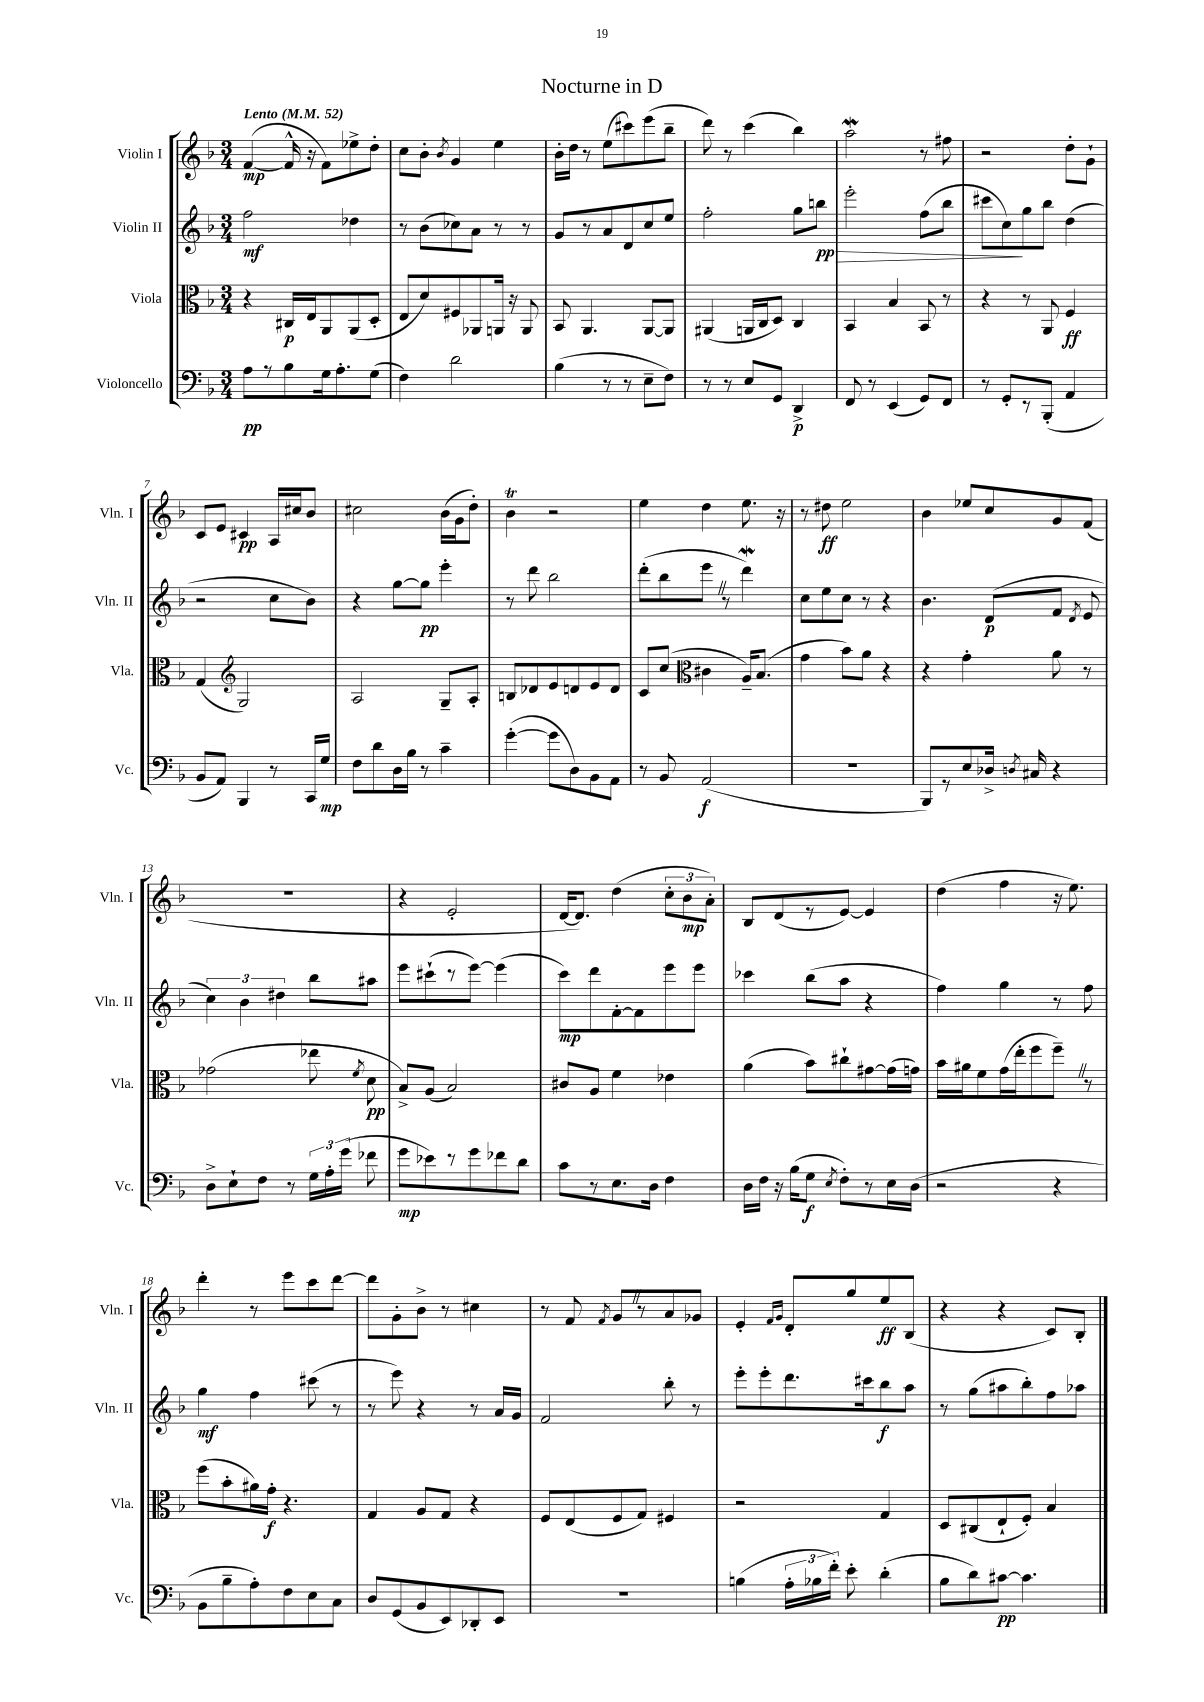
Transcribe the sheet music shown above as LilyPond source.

\header { title = "Nocturne in D" }
<<
\new StaffGroup <<
\new Staff = "s0" \with { instrumentName = "Violin I" shortInstrumentName = "Vln. I" } {
    \clef treble \key f \major \numericTimeSignature \time 3/4 \tempo "Lento" 4 = 52
    \autoBeamOff f'4~\mp( f'16-^ r16 f'8[) ees''8-> d''8]-. |
    c''8[ bes'8]-. \acciaccatura { bes'8 } g'4 e''4 |
    bes'16[-. d''16] r8 e''8[( cis'''8) e'''8( bes''8]-- |
    d'''8) r8 c'''4( bes''4) |
    a''2\mordent r8 fis''8 |
    r2 d''8[-. g'8]-! |
    c'8[ e'8] cis'4\pp a16[ cis''16 bes'8] |
    cis''2 bes'16[( g'16 d''8]-.) |
    bes'4\trill r2 |
    e''4 d''4 e''8. r16 |
    r8 dis''8\ff e''2 |
    bes'4 ees''8[ c''8 g'8 f'8]( |
    R2. |
    r4 e'2-. |
    d'16[~ d'8.]) d''4( \tuplet 3/2 { c''8[-. bes'8\mp a'8]-.) } |
    bes8[ d'8( r8 e'8]~) e'4 |
    d''4( f''4 r16 e''8.) |
    d'''4-. r8 e'''8[ c'''8 d'''8]~ |
    d'''8[ g'8-. bes'8]-> r8 cis''4 |
    r8 f'8 \acciaccatura { f'8 } g'8[ \once \override BreathingSign.text = \markup { \musicglyph "scripts.caesura.straight" } \breathe r8 a'8 ges'8] |
    e'4-. \grace { f'16[ g'16] } d'8[-. g''8 e''8\ff bes8]( |
    r4 r4 c'8[) bes8]-. \bar "|." |
}
\new Staff = "s1" \with { instrumentName = "Violin II" shortInstrumentName = "Vln. II" } {
    \clef treble \key f \major \numericTimeSignature \time 3/4
    \autoBeamOff f''2\mf des''4 |
    r8 bes'8[( ces''8) a'8] r8 r8 |
    g'8[ r8 a'8 d'8 c''8 e''8] |
    f''2-. g''8[ b''8]\pp\> |
    e'''2-. f''8[( bes''8] |
    cis'''8[ c''8\!) g''8 bes''8] d''4( |
    r2 c''8[ bes'8]) |
    r4 g''8[~ g''8]\pp e'''4-. |
    r8 d'''8 bes''2 |
    d'''8[-.( bes''8 e'''8] \once \override BreathingSign.text = \markup { \musicglyph "scripts.caesura.straight" } \breathe r8 d'''4\mordent) |
    c''8[ e''8 c''8] r8 r4 |
    bes'4. d'8[\p( f'8] \acciaccatura { d'8 } e'8 |
    \tuplet 3/2 { c''4) bes'4 dis''4 } bes''8[ ais''8] |
    e'''8[ cis'''8-!( r8 e'''8]~) e'''4( |
    c'''8[\mp) d'''8 f'8~-. f'8 e'''8 e'''8] |
    ces'''4 bes''8[( a''8] r4 |
    f''4) g''4 r8 f''8 |
    g''4\mf f''4 cis'''8( r8 |
    r8 e'''8) r4 r8 a'16[ g'16] |
    f'2 bes''8-. r8 |
    e'''8[-. e'''8-. d'''8. cis'''16 bes''8\f a''8] |
    r8 g''8[( ais''8 bes''8-.) f''8 aes''8] \bar "|." |
}
\new Staff = "s2" \with { instrumentName = "Viola" shortInstrumentName = "Vla." } {
    \clef alto \key f \major \numericTimeSignature \time 3/4
    \autoBeamOff r4 cis16[\p e16 a,8 a,8( d8]-. |
    e8[ d'8) fis8 aes,8 a,16] r16 a,8 |
    bes,8 a,4. a,8[~ a,8] |
    ais,4( a,16[ c16 d8]) c4 |
    bes,4 bes4 bes,8 r8 |
    r4 r8 a,8 f4\ff |
    g4( \clef treble g2) |
    a2 g8[-- a8]-. |
    b8[ des'8 e'8 d'8 e'8 d'8] |
    c'8[ c''8]( \clef alto cis'4 a16[--) bes8.]( |
    g'4 bes'8[) a'8] r4 |
    r4 g'4-. a'8 r8 |
    ges'2( ees''8 \acciaccatura { f'8 } d'8\pp |
    bes8[->) a8]( bes2) |
    cis'8[ a8] f'4 ees'4 |
    a'4( bes'8[) cis''8-! gis'8~ gis'16( g'16]) |
    bes'16[ ais'16 f'8 g'16( e''16-. f''8 f''8]--) \once \override BreathingSign.text = \markup { \musicglyph "scripts.caesura.straight" } \breathe r8 |
    f''8[( bes'8-. ais'16) g'16]-.\f r4. |
    g4 a8[ g8] r4 |
    f8[ e8( f8 g8]) fis4 |
    r2 g4 |
    d8[ cis8( e8-! f8]-.) bes4 \bar "|." |
}
\new Staff = "s3" \with { instrumentName = "Violoncello" shortInstrumentName = "Vc." } {
    \clef bass \key f \major \numericTimeSignature \time 3/4
    \autoBeamOff a8[\pp r8 bes8 g16 a8.-. g8]( |
    f4) d'2 |
    bes4( r8 r8 e8[-- f8]) |
    r8 r8 e8[ g,8] d,4->\p |
    f,8 r8 e,4( g,8[) f,8] |
    r8 g,8[-. r8 bes,,8]-.( a,4 |
    bes,8[ a,8]) bes,,4 r8 c,16[ g16]\mp |
    f8[ d'8 d16 bes16] r8 c'4-- |
    g'4~-.( g'8[ d8) bes,8 a,8] |
    r8 bes,8 a,2\f( |
    R2. |
    bes,,8[) r8 e8 des16]-> \acciaccatura { d8 } cis16 r4 |
    d8[-> e8-! f8] r8 \tuplet 3/2 { g16[ a16-. g'16]( } fes'8 |
    g'8[\mp ees'8) r8 g'8 fes'8 d'8] |
    c'8[ r8 e8. d16] f4 |
    d16[ f16] r16 bes16[( g8]\f \acciaccatura { e8 } f8[-.) r8 e16 d16]( |
    r2 r4 |
    bes,8[ bes8-- a8-.) f8 e8 c8] |
    d8[ g,8( bes,8 e,8) des,8-. e,8] |
    R2. |
    b4( \tuplet 3/2 { a16[-. bes16 f'16]-.) } e'8-. d'4-.( |
    bes8[ d'8) cis'8]~\pp cis'4. \bar "|." |
}
>>
>>
